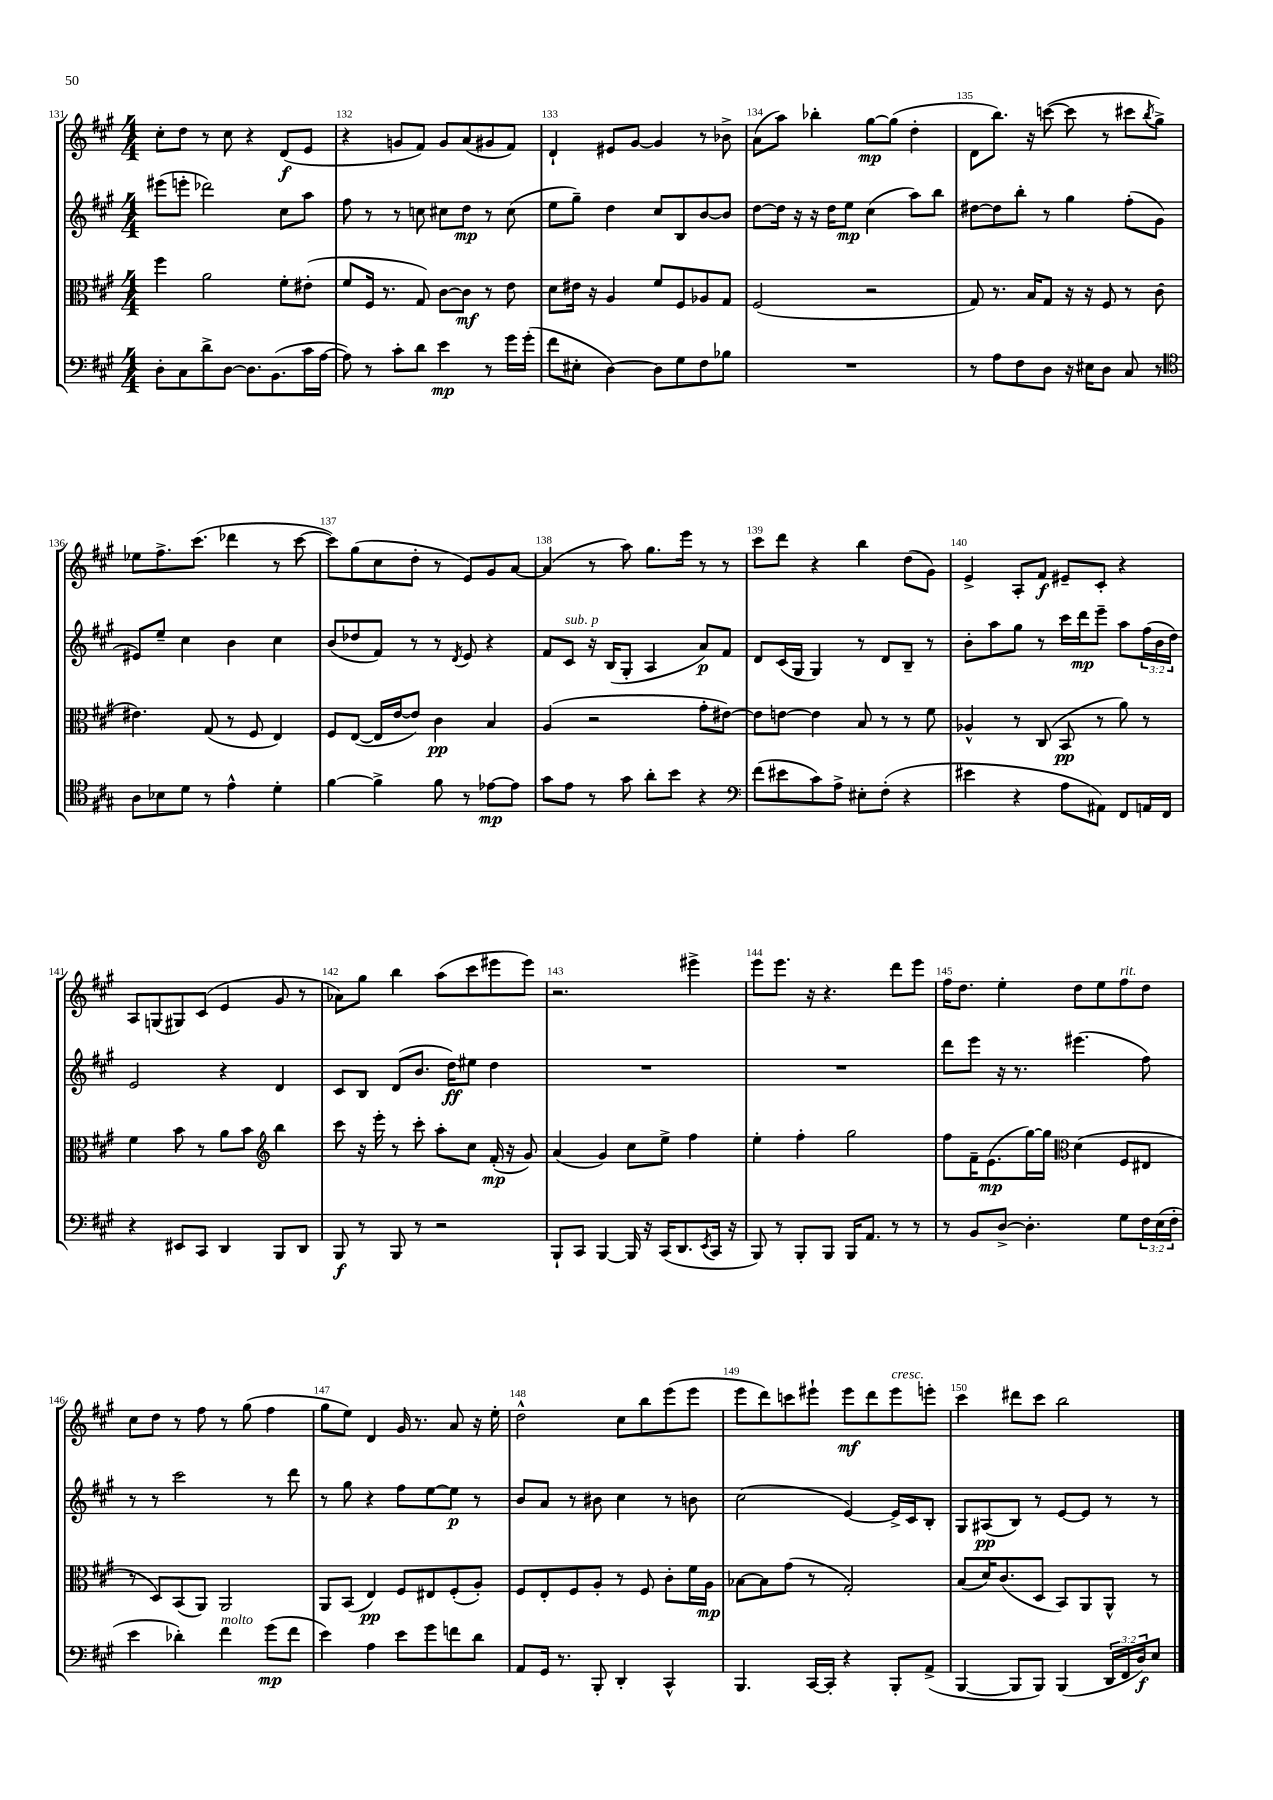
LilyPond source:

<<
\new StaffGroup <<
\new Staff = "s0" {
    \clef treble \key a \major \numericTimeSignature \time 4/4
    cis''8-. d''8 r8 cis''8 r4 d'8\f( e'8 |
    r4 g'8 fis'8) g'8 a'8( gis'8 fis'8) |
    d'4-! eis'8 gis'8~ gis'4 r8 bes'8-> |
    a'8( a''8) bes''4-. gis''8~\mp gis''8( d''4-. |
    d'8 b''8.) r16 c'''8~( c'''8 r8 cis'''8 \acciaccatura { b''8 } gis''8->) |
    ees''8 fis''8.-> cis'''8.( des'''4 r8 cis'''8~ |
    cis'''8) gis''8( cis''8 d''8-. r8 e'8) gis'8 a'8~ |
    a'4( r8 a''8) gis''8. e'''16 r8 r8 |
    cis'''8 d'''8 r4 b''4 d''8( gis'8) |
    e'4-> a8-. fis'8\f eis'8-- cis'8-. r4 |
    a8 g8( gis8) cis'8( e'4 gis'8 r8 |
    aes'8) gis''8 b''4 a''8( cis'''8 eis'''8 eis'''8) |
    r2. eis'''4-> |
    e'''8 e'''8. r16 r4. d'''8 e'''8 |
    fis''16 d''8. e''4-. d''8 e''8 fis''8^\markup { \italic "rit." } d''8 |
    cis''8 d''8 r8 fis''8 r8 gis''8( fis''4 |
    gis''8 e''8) d'4 gis'16 r8. a'8 r16 e''16-. |
    d''2-^ cis''8 b''8 e'''8( e'''8 |
    e'''8 d'''8) c'''8 eis'''8-! eis'''8\mf d'''8 eis'''8^\markup { \italic "cresc." } e'''8-. |
    cis'''4 dis'''8 cis'''8 b''2 \bar "|." |
}
\new Staff = "s1" {
    \clef treble \key a \major \numericTimeSignature \time 4/4 \override Staff.TupletNumber.text = #tuplet-number::calc-fraction-text
    eis'''8( e'''8-. des'''2) cis''8 a''8 |
    fis''8 r8 r8 c''8 cis''8 d''8\mp r8 cis''8( |
    e''8 gis''8--) d''4 cis''8 b8 b'8~ b'8 |
    d''8~ d''16 r16 r16 d''16 e''8\mp cis''4( a''8) b''8 |
    dis''8~ dis''8 b''8-. r8 gis''4 fis''8-.( gis'8 |
    eis'8) e''8-- cis''4 b'4 cis''4 |
    b'8( des''8 fis'8) r8 r8 \acciaccatura { d'8 } e'8 r4 |
    fis'8 cis'8^\markup { \italic "sub. p" } r16 b16( gis8-. a4 a'8\p) fis'8 |
    d'8 cis'16( gis16 gis4) r8 d'8 b8-- r8 |
    b'8-. a''8 gis''8 r8 cis'''16 d'''16\mp e'''8-- a''8 \tuplet 3/2 { fis''16( b'16 d''16) } |
    e'2 r4 d'4 |
    cis'8 b8 d'8( b'8. d''16\ff) eis''8 d''4 |
    R1 |
    R1 |
    d'''8 e'''8 r16 r8. eis'''4.( fis''8) |
    r8 r8 cis'''2 r8 d'''8 |
    r8 gis''8 r4 fis''8 e''8~ e''8\p r8 |
    b'8 a'8 r8 bis'8 cis''4 r8 b'8 |
    cis''2( e'4~) e'16-> cis'16 b8-. |
    gis8 ais8\pp( b8) r8 e'8~ e'8 r8 r8 \bar "|." |
}
\new Staff = "s2" {
    \clef alto \key a \major \numericTimeSignature \time 4/4
    fis''4 a'2 fis'8-. eis'8-.( |
    fis'8 fis16 r8. gis8) cis'8~ cis'8\mf r8 e'8 |
    d'8 eis'16 r16 a4 fis'8 fis8 aes8 gis8 |
    fis2( r2 |
    gis8) r8. b16 gis8 r16 r16 fis8 r8 cis'8( |
    eis'4.) gis8( r8 fis8 e4) |
    fis8 e8~( e16 e'16~ e'8) cis'4\pp b4 |
    a4( r2 gis'8-. eis'8~) |
    eis'8 e'8~ e'4 b8 r8 r8 fis'8 |
    aes4-^ r8 cis8( b,8\pp r8 a'8) r8 |
    fis'4 b'8 r8 a'8 b'8 \clef treble b''4 |
    cis'''8 r16 e'''16-. r8 cis'''8-. a''8-. cis''8 fis'16-.\mp( r16 gis'8) |
    a'4( gis'4) cis''8 e''8-> fis''4 |
    e''4-. fis''4-. gis''2 |
    fis''8 fis'16-- e'8.\mp( gis''16~) gis''16 \clef alto d'4( fis8 eis8 |
    r8 d8) b,8( a,8) a,2 |
    a,8 b,8( e4\pp) fis8 eis8 fis8-.( a8-.) |
    fis8 e8-. fis8 a8-. r8 fis8 cis'8-. fis'16 a16\mp |
    bes8~ bes8 gis'8( r8 gis2-.) |
    b8( d'16) cis'8.( d8 b,8) a,8 a,8-^ r8 \bar "|." |
}
\new Staff = "s3" {
    \clef bass \key a \major \numericTimeSignature \time 4/4 \override Staff.TupletNumber.text = #tuplet-number::calc-fraction-text
    d8-. cis8 d'8-> d8~ d8. b,8.( cis'16 a16~ |
    a8) r8 cis'8-. d'8 e'4\mp r8 gis'16 gis'16-.( |
    fis'8 eis8-. d4~) d8 gis8 fis8 bes8 |
    R1 |
    r8 a8 fis8 d8 r16 eis16 d8 cis8 r8 |
    \clef tenor a8 bes8 d'8 r8 e'4-^ d'4-. |
    fis'4~ fis'4-> fis'8 r8 ees'8~\mp ees'8 |
    gis'8 e'8 r8 gis'8 a'8-. b'8 r4 |
    \clef bass fis'8( eis'8 cis'8) a8-> eis8-. fis8-.( r4 |
    eis'4 r4 a8 ais,8) fis,8 a,16 fis,16 |
    r4 eis,8 cis,8 d,4 b,,8 d,8 |
    b,,8\f r8 b,,8 r8 r2 |
    b,,8-! cis,8 b,,4~ b,,16 r16 cis,16( d,8. \acciaccatura { e,8 } cis,16 r16 |
    b,,8) r8 b,,8-. b,,8 b,,16 a,8. r8 r8 |
    r8 b,8 d8~-> d4.-. gis8 \tuplet 3/2 { fis16 e16( fis16-. } |
    e'4 des'4-.) fis'4^\markup { \italic "molto" } gis'8\mp( fis'8 |
    e'4) a4 e'8 gis'8 f'8 d'8 |
    a,8 gis,16 r8. b,,8-. d,4-. cis,4-^ |
    b,,4. cis,16~ cis,16-. r4 b,,8-. a,8->( |
    b,,4~ b,,8 b,,8) b,,4( \tuplet 3/2 { d,16 fis,16 d16\f) } e8 \bar "|." |
}
>>
>>
\layout { \context { \Score currentBarNumber = #131 \override BarNumber.break-visibility = ##(#f #t #t) barNumberVisibility = #all-bar-numbers-visible } }
